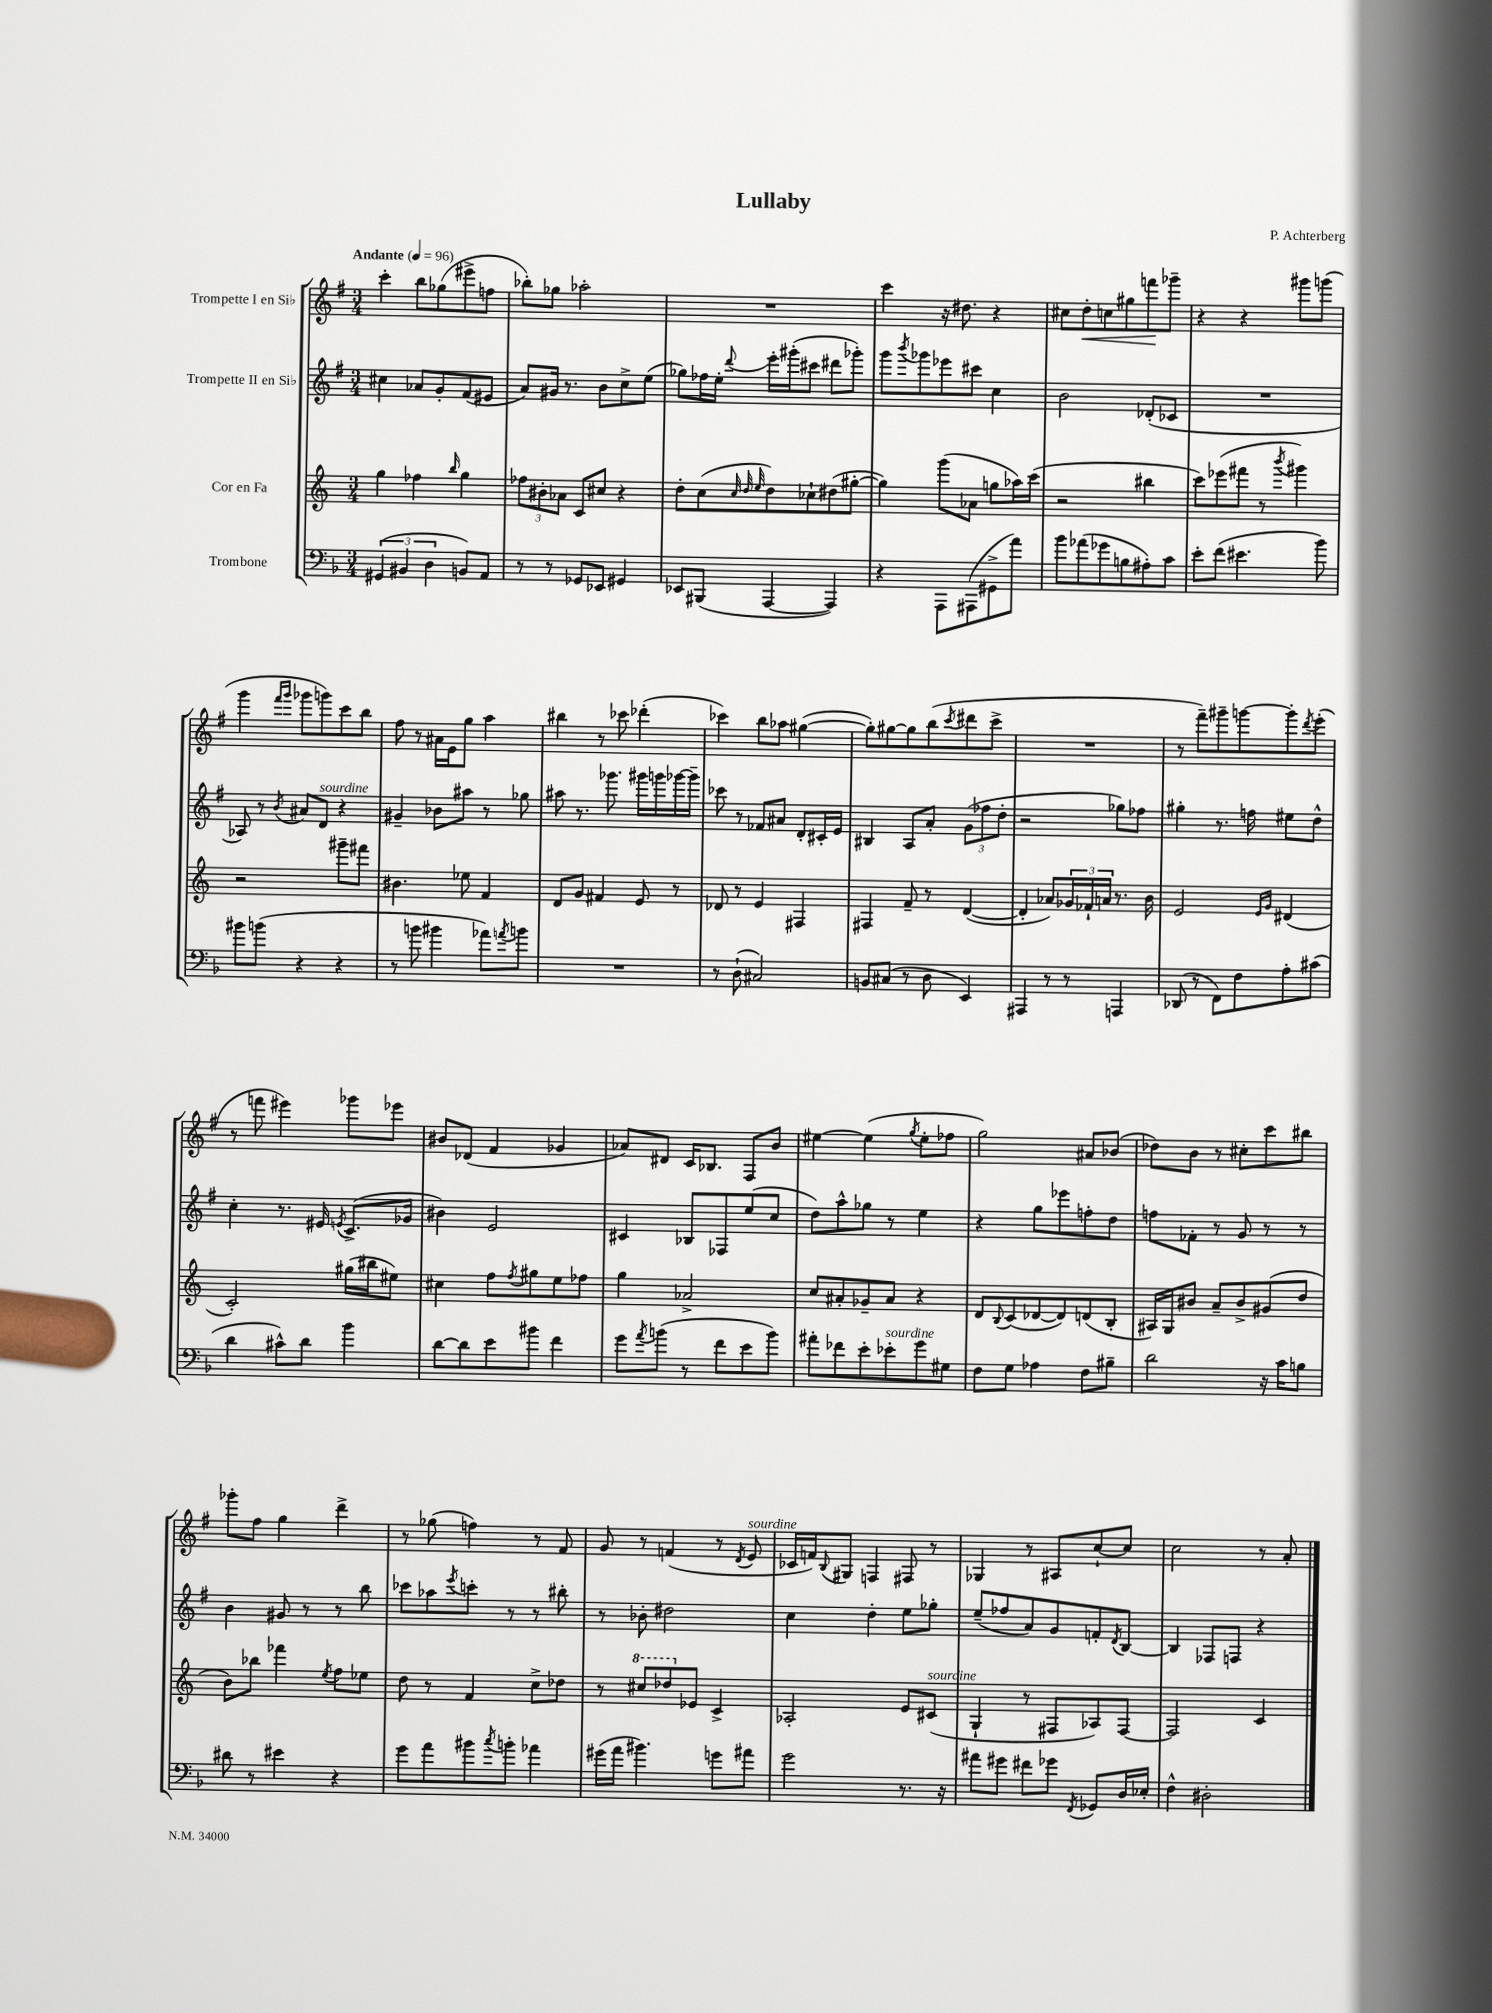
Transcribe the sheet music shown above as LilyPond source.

\header { title = "Lullaby" composer = "P. Achterberg" }
<<
\new StaffGroup <<
\new Staff = "s0" \with { instrumentName = "Trompette I en Sib" } {
    \clef treble \key g \major \numericTimeSignature \time 3/4 \tempo "Andante" 4 = 96
    c'''4-. b''8 ges''8( eis'''8-> f''8 |
    bes''8-.) ges''8 aes''2-. |
    R2. |
    c'''4 r16 dis''8. r4 |
    cis''8 d''8-.\< c''8 gis''8 f'''8\! ges'''8-- |
    r4 r4 gis'''8 g'''8( |
    g'''4 \grace { fis'''16 g'''16 } ges'''8 g'''8) c'''8 b''8 |
    fis''8 r8 ais'16 e'16 g''8 a''4 |
    bis''4 r8 ces'''8 des'''4-.( |
    ces'''4) b''8 aes''8 gis''4~( |
    gis''8-.) gis''8~ gis''8 b''8( \acciaccatura { c'''8 } dis'''8 c'''8-> |
    R2. |
    r8 fis'''8--) gis'''8-- g'''8~ g'''8-. \acciaccatura { d'''8 } e'''8-.( |
    r8 f'''8 eis'''4) ges'''8 ees'''8 |
    bis'8 des'8( fis'4 ges'4 |
    aes'8) dis'8 c'16 bes8. fis8 b'8 |
    eis''4~ eis''4( \acciaccatura { g''8 } eis''8-. fes''8 |
    g''2) ais'8 bes'8( |
    des''8) b'8 r8 cis''8-. c'''8 bis''8 |
    ges'''8-. fis''8 g''4 d'''4-> |
    r8 ges''8( f''4) r8 fis'8 |
    g'8 r8 f'4( r8 \acciaccatura { d'8 } e'8^\markup { \italic "sourdine" } |
    ces'16 f'16) \appoggiatura { b8 } gis8 f4 fis8 r8 |
    ges4 r8 ais8 c''8~-! c''8 |
    c''2 r8 a'8-. \bar "|." |
}
\new Staff = "s1" \with { instrumentName = "Trompette II en Sib" } {
    \clef treble \key g \major \numericTimeSignature \time 3/4
    cis''4 aes'8 g'8-. fis'8( eis'8 |
    a'8) gis'16 r8. b'8 c''8-> e''8( |
    ges''8) fes''16 e''16-. \appoggiatura { d'''8 } e'''16-. gis'''16-.( cis'''8 dis'''8 ges'''8-.) |
    g'''8 \acciaccatura { b'''8 } ges'''8 ees'''8 cis'''8 c''4 |
    b'2 des'8-.( ces'8 |
    R2. |
    aes8) r8 \acciaccatura { b'8 } ais'8 d'8^\markup { \italic "sourdine" } r4 |
    gis'4-- bes'8 ais''8 r8 ges''8 |
    ais''8 r8. ges'''8. gis'''16 g'''16 ges'''16~ ges'''16-- |
    ces'''8 r8 fes'8 ais'8 d'8-. cis'16-. e'16 |
    bis4 a8 a'8-. \tuplet 3/2 { g'8( fes''8 d''8-. } |
    r2 ges''8) fes''8 |
    gis''4-. r8. f''16 eis''8 d''8-^ |
    c''4-. r8. eis'16 \acciaccatura { e'8 } c'8.->( ges'16 |
    bis'4) e'2 |
    cis'4 bes8 fes8 e''8( c''8 |
    d''8) a''8-^ ges''8 r8 e''4 |
    r4 g''8 ees'''8 f''8-. d''8 |
    f''8 fes'8-. r8 g'8 r8 r8 |
    b'4 gis'8 r8 r8 b''8 |
    ces'''8 aes''8 \acciaccatura { e'''8 } c'''8-. r8 r8 bis''8-. |
    r8 bes'8-. dis''2 |
    c''4 d''4-. e''8 ges''8-. |
    e''8--( fes''8 a'8) g'8 f'8-. \acciaccatura { d'8 } b8~ |
    b4 fes8 f8 r4 \bar "|." |
}
\new Staff = "s2" \with { instrumentName = "Cor en Fa" } {
    \clef treble \key c \major \numericTimeSignature \time 3/4
    g''4 fes''4 \grace { b''16 } g''4 |
    \tuplet 3/2 { fes''8 bis'8-. aes'8 } c'8 cis''8 r4 |
    d''8-. c''8( \grace { c''32 d''32 e''32 } d''8) ces''8-! dis''8( gis''8~-. |
    gis''4) g'''8( aes'8 g''8 aes''16) c'''16( |
    r2 bis''4 |
    c'''8) ees'''8( fis'''8 r8 \acciaccatura { b'''8 } gis'''4) |
    r2 gis'''8-- fis'''8 |
    bis'4. ees''8 f'4 |
    d'8 g'8 fis'4 e'8 r8 |
    des'8 r8 e'4 fis4 |
    fis4 f'8-- r8 d'4~( |
    d'4-. aes'8) \tuplet 3/2 { ges'16 fes'16-! a'16 } r8. b'16 |
    e'2 \grace { e'16 g'16 } dis'4( |
    c'2-.) gis''16( bis''16 eis''8) |
    cis''4 f''8 \acciaccatura { f''8 } gis''8 e''8 fes''8 |
    g''4 aes'2-> |
    c''8 ais'8-. ges'8-- ais'8 r4 |
    d'8 \appoggiatura { b8 } c'8( des'8~ des'8) d'8( b8-. |
    ais16) g16 bis'8 a'8-- bis'8-> gis'8( d''8 |
    b'8) bes''8 fes'''4 \acciaccatura { e''8 } f''8 ees''8 |
    d''8 r8 f'4 c''8-> des''8 |
    r8 \ottava #1 cis'''8 des'''8 \ottava #0 ees'8 c'4-> |
    aes2-. e'8 cis'8^\markup { \italic "sourdine" }( |
    g4-! r8 fis8 aes8) fis8~ |
    fis2 c'4 \bar "|." |
}
\new Staff = "s3" \with { instrumentName = "Trombone" } {
    \clef bass \key f \major \numericTimeSignature \time 3/4
    \tuplet 3/2 { gis,4( bis,4 d4 } b,8) a,8 |
    r8 r8 ges,8 ees,8 gis,4 |
    ees,8 bis,,8( a,,4~ a,,4) |
    r4 a,,8 ais,,8( gis,8-> a'8) |
    bes'8 aes'8( ges'8 b8 ais8-.) c'8 |
    e'8-. f'8( eis'4. bes'8) |
    bis'8 b'8( r4 r4 |
    r8 b'8 bis'4 aes'8) \acciaccatura { a'8 } b'8 |
    R2. |
    r8 d8-!( cis2) |
    b,8 cis8( r8 d8 e,4) |
    ais,,4 r8 r8 a,,4 |
    des,8( r8 f,8) f8 a8-. cis'8( |
    d'4 cis'8-^) d'8 bes'4 |
    d'8~ d'8 e'8 bis'8 f'4 |
    g'8 \acciaccatura { a'8 } b'8( r8 f'8 e'8 b'8) |
    ais'8-. fes'8 e'8-. ees'8-.^\markup { \italic "sourdine" } g'8 gis8 |
    f8 g8 aes4 f8 bis8-- |
    d'2 r16 c'16 b8 |
    dis'8 r8 eis'4 r4 |
    g'8 a'8 bis'8 \acciaccatura { c''8 } b'8-. aes'4 |
    gis'16( a'16 bis'4.) g'8 ais'8 |
    g'2 r8. r16 |
    ais'8 gis'8 fis'8 ges'8 \acciaccatura { f,8 } ges,8 d16 ees16-. |
    f4-^ dis2-. \bar "|." |
}
>>
>>
\layout { \context { \Score \remove "Bar_number_engraver" } }
